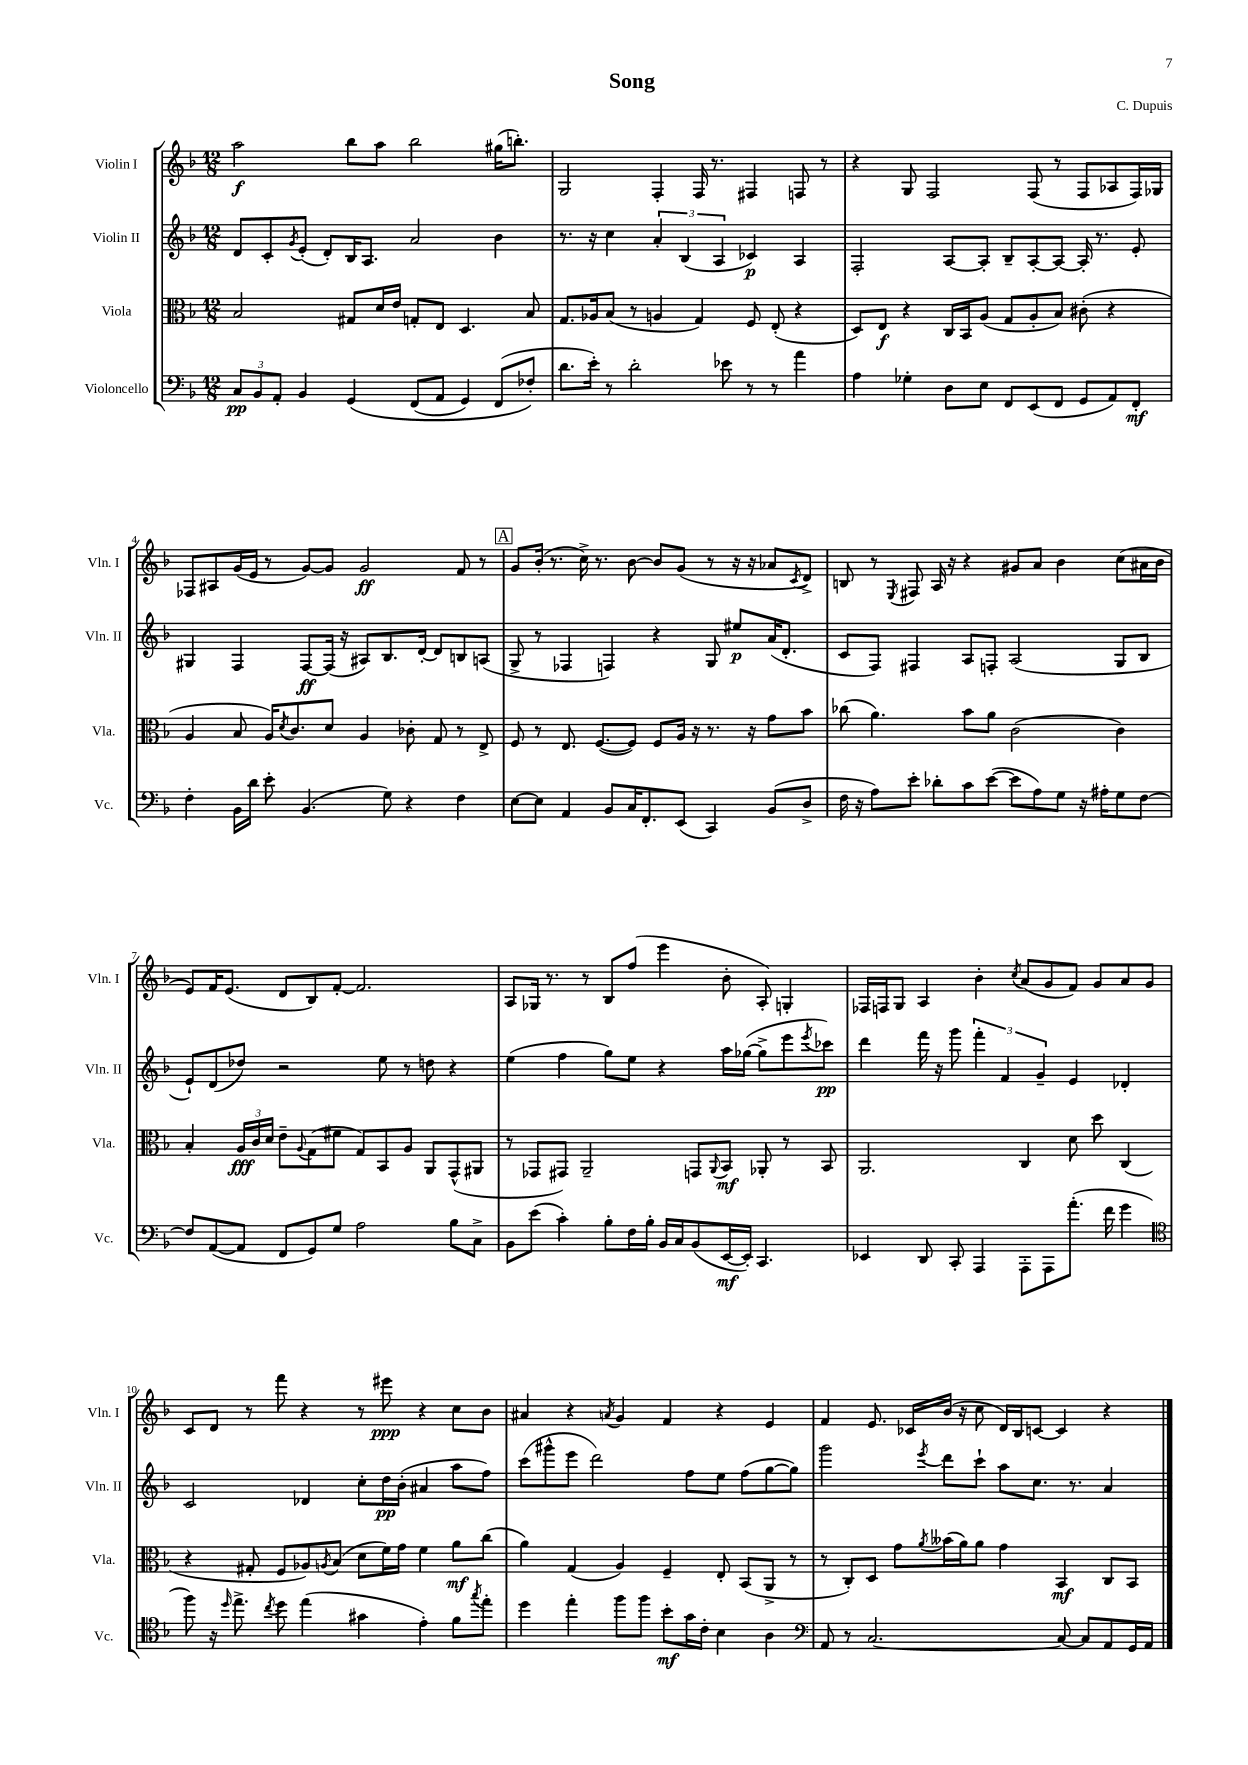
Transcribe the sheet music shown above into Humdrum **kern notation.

**kern	**kern	**kern	**kern
*staff4	*staff3	*staff2	*staff1
*clefF4	*clefC3	*clefG2	*clefG2
*k[b-]	*k[b-]	*k[b-]	*k[b-]
*M12/8	*M12/8	*M12/8	*M12/8
12C	2B-	8d	2aa
12BB-	.	.	.
.	.	8c'	.
12AA'	.	.	.
.	.	8qg	.
4BB-	.	(8e'	.
.	.	8d')	.
&(4GG	8G#	16B-	8bb-
.	.	8.A	.
.	16d	.	8aa
.	16e	.	.
(8FF	8G'	2a	2bb-
8AA	8E	.	.
4GG)	4.D	.	.
(8FF	.	4b-	(16gg#
.	.	.	8.bb')
8F-'&)	8B-	.	.
=	=	=	=
8.d	8.G	8.r	2G
16e')	16A-	16r	.
8r	(8B-	4cc	.
2d'	8r	.	.
.	4A	6a'	4F'
.	.	(6B-	.
.	4G)	.	16F
.	.	.	8.r
.	.	6A	.
8e-	.	.	.
8r	8F	4c-)	4F#
8r	(8E'	.	.
4a	4r	4A	8F
.	.	.	8r
=	=	=	=
4A	8D)	2F'	4r
.	8E	.	.
4G-'	4r	.	8G
.	.	.	2F
8D	16C	[8A	.
.	16BB-	.	.
8E	(8A	8A']	.
8FF	8G	8B-~	.
(8EE	8A'	[8A'	(8F
8FF	8B-)	8A_	8r
8GG	(8c#'	16A']	8F
.	.	8.r	.
8AA)	4r	.	8A-
8FF'	.	8e'	16F)
.	.	.	16G-
=	=	=	=
4F'	4A	4G#	8F-
.	.	.	8A#
16BB-	8B-	4F	(16g
16d	.	.	16e
8e'	16A)	.	8r
.	8qd	.	.
.	8.c	.	.
(4.BB-	.	[8F	[8g)
.	8d	(16F]	8g]
.	.	16r	.
.	4A	8A#)	2g
8G)	.	8.B-	.
4r	8c-'	.	.
.	.	[16d'	.
.	8G	8d]	.
4F	8r	8B	8f
.	8E^	(8A	8r
=	=	=	=
[8E	8F	8G^	8g
8E]	8r	8r	(16b-'
.	.	.	8.r
4AA	8.E	4F-	.
.	.	.	16cc^)
.	([8.F	.	8.r
8BB-	.	4F)	.
16C	8F])	.	[8b-
8.FF'	.	.	.
.	8F	4r	8b-]
(8EE	16A	.	(8g
.	16r	.	.
4CC)	8.r	8G	8r
.	.	8ee#	16r
.	16r	.	16r
(8BB-	8g	(16a	8a-
.	.	8.d'	.
.	.	.	8qc
8D^	8b-	.	8d^)
=	=	=	=
16F	(8cc-	8c	8B
16r	.	.	.
8A)	4.a)	8F)	8r
.	.	.	8qE
8e'	.	4F#	8F#
8d-'	.	.	16A
.	.	.	16r
8c	8b-	8A	4r
([8e	8a	8F'	.
8e]	(2c	(2A	8g#
8A)	.	.	8a
8G	.	.	4b-
16r	.	.	.
16A#'	.	.	.
8G	4c)	8G	(8cc
[8F	.	8B-	16a#
.	.	.	16b-
=	=	=	=
8F]	4B-'	8e`)	8e)
([8AA	.	(8d	16f
.	.	.	(8.e
8AA]	24A	8dd-)	.
.	24c	.	.
.	24d	.	.
8FF	8e~	2r	8d
.	8qqA	.	.
8GG)	(8G	.	8B-)
8G	8f#	.	[8f'
2A	8G)	.	2.f]
.	8BB-	8ee	.
.	8A	8r	.
.	8AA	8dd	.
8B-	(8GG^^	4r	.
8C^	8AA#	.	.
=	=	=	=
8BB-	8r	(4ee	8A
(8e	8GG-	.	16G-
.	.	.	8.r
4c')	8GG#)	4ff	.
.	2AA~	.	8r
8B-'	.	8gg)	8B-
16F	.	8ee	(8ff
16B-'	.	.	.
16BB-	.	4r	4eee
16C	.	.	.
(8BB-	8GG	.	.
.	8qqAA	.	.
[16EE	8BB-	16aa	8b-'
16EE'])	.	([16gg-	.
4.CC	8AA-'	8gg-^]	8A')
.	8r	8eee	4G'
.	.	8qeee	.
.	8BB-	8ccc-)	.
=	=	=	=
4EE-	2.AA	4ddd	16F-
.	.	.	16F
.	.	.	8G
8DD	.	16fff	4A
.	.	16r	.
8CC'	.	8ggg	.
4AAA	.	6fff'	4b-'
.	.	6f	.
.	.	.	8qcc
8AAA'	4C	.	(8a
.	.	6g~	.
8AAA	.	.	8g
(8.a'	8d	4e	8f)
.	8dd	.	8g
16f	.	.	.
4g	(4C	4d-'	8a
.	.	.	8g
=	=	=	=
*clefC4	*	*	*
8ff)	4r	2c	8c
16r	.	.	8d
16qqdd	.	.	.
8.ee^	.	.	.
.	8G#'	.	8r
8qcc	.	.	.
8dd	8F	.	8fff
(4ee	8A-)	4d-	4r
.	8qA	.	.
.	(8B-	.	.
4g#	8d	8cc'	8r
.	16f)	16dd	8eee#
.	16g	(16b-'	.
4e')	4f	4a#	4r
8f	8a	8aa	8cc
8qgg	.	.	.
8ee'	(8cc	8ff)	8b-
=	=	=	=
4dd	4a)	(8ccc	4a#
.	.	8ggg#^^	.
4ee'	(4G	8eee	4r
.	.	2ddd)	.
.	.	.	8qa
8ff	4A)	.	4g
8ff	.	.	.
8b-'	4F~	.	4f
16g	.	8ff	.
16c'	.	.	.
4B-	8E'	8ee	4r
.	(8BB-	(8ff	.
4A	8AA^	[8gg	4e
.	8r	8gg])	.
=	=	=	=
*clefF4	*	*	*
8AA	8r	2ggg	4f
8r	8C')	.	.
[2.C	8D	.	8.e
.	8g	.	.
.	.	.	16c-
.	8qa	8qeee	.
.	(16b--	8ddd	(16b-
.	16a)	.	16r
.	8a	8ccc`	8cc
.	4g	8aa	16d)
.	.	.	16B-
.	.	8.cc	[8c
8C_	4BB-	.	4c]
.	.	8.r	.
8C]	.	.	.
8AA	8C	4a	4r
16GG	8BB-	.	.
16AA	.	.	.
==	==	==	==
*-	*-	*-	*-
